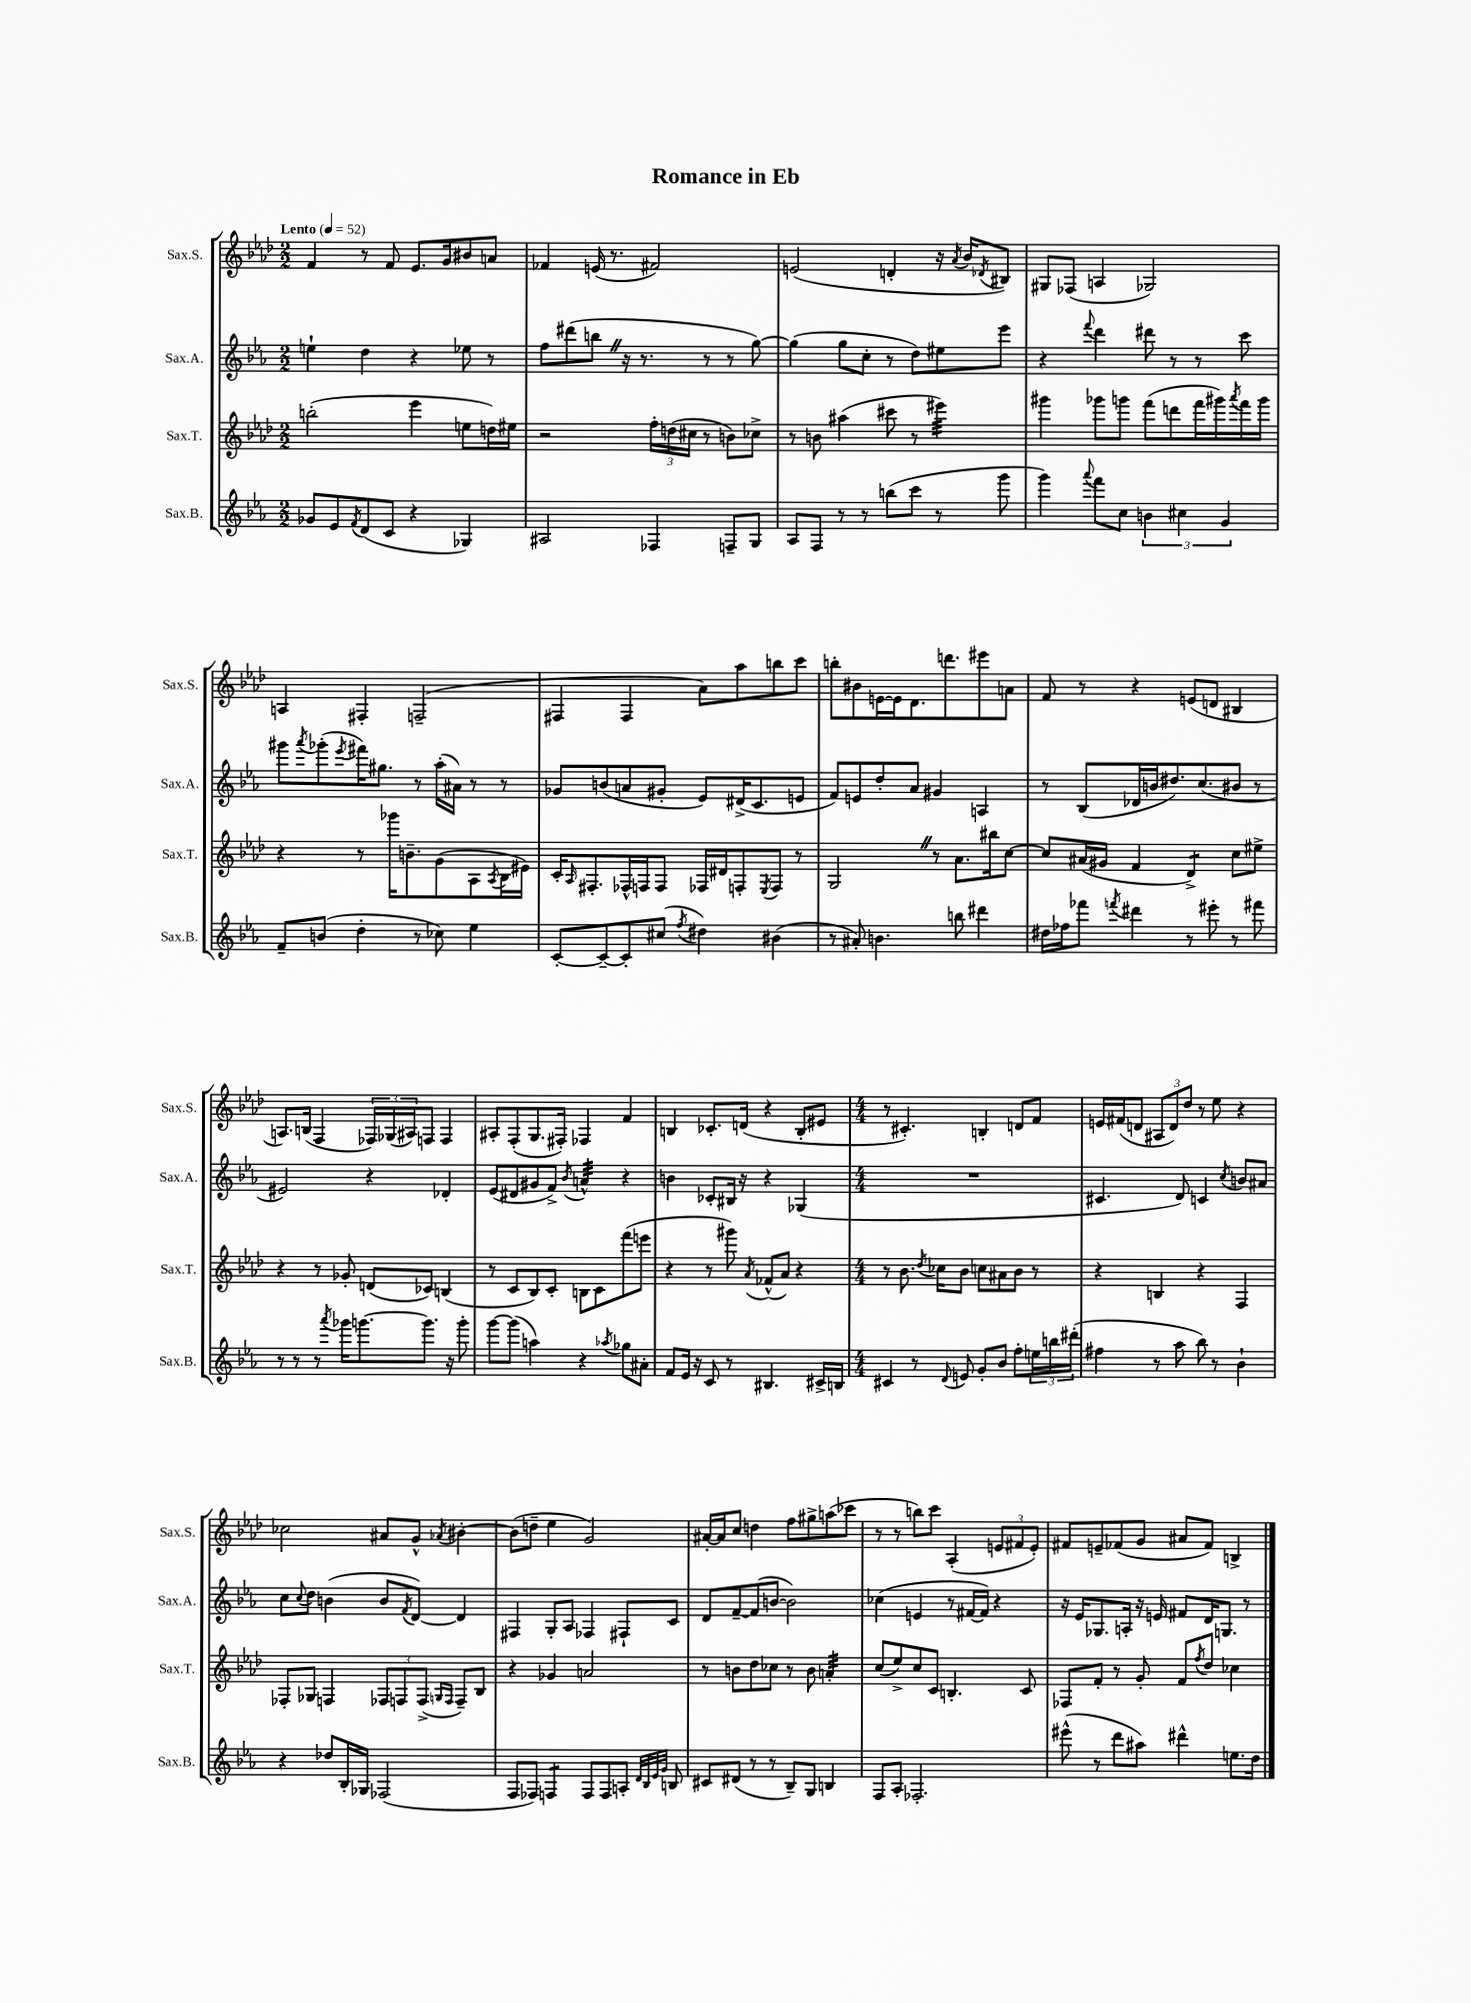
\header { title = "Romance in Eb" }
<<
\new StaffGroup <<
\new Staff = "s0" \with { instrumentName = "Sax.S." shortInstrumentName = "Sax.S." } {
    \clef treble \key aes \major \numericTimeSignature \time 2/2 \tempo "Lento" 4 = 52
    f'4 r8 f'8 ees'8. g'16 bis'8 a'8 |
    fes'4 e'16( r8. fis'2) |
    e'2( d'4-. r16 \acciaccatura { aes'8 } bes'16 \acciaccatura { des'8 } bis8) |
    gis8 fes8( a4 ges2) |
    a4 fis4-. f2--( |
    fis4 fis4 aes'8) aes''8 b''8 c'''8 |
    b''8-. bis'8 e'16~ e'16 des'8. d'''8. eis'''8 a'8 |
    f'8 r8 r4 e'8( d'8 bis4 |
    a8.) b16( f4 \tuplet 3/2 { fes16) ges16( ais16) } f8 f4 |
    ais8-. f8-.( g8. fis16-.) fes4 f'4 |
    b4 ces'8.-. d'16( r4 b8-. eis'8 |
    \numericTimeSignature \time 4/4 r8 cis'4.-.) b4-. d'8 f'8 |
    e'16 fis'16( d'8 \tuplet 3/2 { ais8 d'8) des''8 } r8 ees''8 r4 |
    ces''2 ais'8 g'8-^ \acciaccatura { aes'8 } bis'4~-. |
    bis'8( d''8-- ees''4 g'2) |
    ais'16~-. ais'16 c''8 d''4 f''8 gis''8-> a''8( ces'''8 |
    r8 r8 b''8) c'''8 aes4-.( \tuplet 3/2 { e'8 fis'8 e'8-.) } |
    fis'8 e'8-- fes'8( g'8 ais'8 fes'8) b4-> \bar "|." |
}
\new Staff = "s1" \with { instrumentName = "Sax.A." shortInstrumentName = "Sax.A." } {
    \clef treble \key ees \major \numericTimeSignature \time 2/2
    e''4-! d''4 r4 ees''8 r8 |
    f''8 dis'''8( b''8 \once \override BreathingSign.text = \markup { \musicglyph "scripts.caesura.straight" } \breathe r16 r8. r8 r8 g''8~) |
    g''4( g''8 c''8-. r8 d''8) eis''8 ees'''8 |
    r4 \appoggiatura { f'''8 } d'''4 dis'''8 r8 r8 c'''8 |
    gis'''8 \acciaccatura { aes'''8 } ges'''8-.( \acciaccatura { ees'''8 } fis'''16) gis''8. r8 aes''16-.( ais'16) r8 r8 |
    ges'8 b'8( a'8 gis'8-. ees'8) dis'16->( c'8. e'8 |
    f'8) e'8 d''8-. aes'8 gis'4 a4 |
    r8 bes8( des'16 b'16 dis''8.) c''8.( bis'8 r8 |
    eis'2) r4 des'4-. |
    ees'8( dis'8 gis'8 f'8->) \acciaccatura { bes'8 } a'4:32-^ r4 |
    b'4 ces'8-. bis16 r16 r4 ges4( |
    \numericTimeSignature \time 4/4 R1 |
    cis'4. d'8) c'4 \acciaccatura { c''8 } b'8 ais'8 |
    c''8 \appoggiatura { c''8 } d''8 b'4( b'8 \acciaccatura { f'8 } d'8~) d'4 |
    fis4 g8-. aes8 fes4 fis8-! c'8 |
    d'8 f'8~-- f'8( b'8~ b'2) |
    ces''4( e'4 r8 fis'16~ fis'16) r4 |
    r16 ees'16 ges8. a16-. r16 e'16 fis'8 d'16 g8. r8 \bar "|." |
}
\new Staff = "s2" \with { instrumentName = "Sax.T." shortInstrumentName = "Sax.T." } {
    \clef treble \key aes \major \numericTimeSignature \time 2/2
    b''2-.( ees'''4 e''8 d''16) eis''16 |
    r2 \tuplet 3/2 { f''16-. d''16( cis''16 } r8 b'8) ces''8-> |
    r8 b'8 ais''4( cis'''8 r8 eis'''4:32) |
    gis'''4 ges'''8 g'''8 f'''8( d'''8 f'''16 gis'''16) \acciaccatura { aes'''8 } f'''16 gis'''16 |
    r4 r8 ges'''16 b'8.-- g'8( aes8 \acciaccatura { aes8 } bes16 eis'16) |
    c'16-. \grace { aes16 } fis8.-. fes16-^ f16 f8 fes16 dis'16 f8-. \acciaccatura { ees8 } f8 r8 |
    g2 \once \override BreathingSign.text = \markup { \musicglyph "scripts.caesura.straight" } \breathe r8 aes'8. bis''16 c''8~ |
    c''8 ais'16( gis'16 f'4 des'4:8->) c''8 eis''8-> |
    r4 r8 ges'8-. d'8( ces'8) b4( |
    r8 c'8 bes8) c'8-. b8 c'8 f'''8( e'''8 |
    r4 r8 gis'''8) \acciaccatura { aes'8 } fes'8-^( aes'8) r4 |
    \numericTimeSignature \time 4/4 r8 bes'8. \acciaccatura { des''8 } ces''16 bes'8 c''8 ais'8 bes'8 r8 |
    r4 b4 r4 f4 |
    fes8-. ges8 f4 \tuplet 3/2 { fes8 f8 f8->( } \grace { g16 f16 } f8--) bes8 |
    r4 ges'4 a'2 |
    r8 b'8 des''8 ces''8 r8 b'8 a'4:32-. |
    c''8( ees''8->) c''8 c'8 b4.-. c'8 |
    fes8 f'8-. r8 g'8-. f'8 \acciaccatura { f''8 } des''8 ces''4 \bar "|." |
}
\new Staff = "s3" \with { instrumentName = "Sax.B." shortInstrumentName = "Sax.B." } {
    \clef treble \key ees \major \numericTimeSignature \time 2/2
    ges'8 ees'8 \acciaccatura { f'8 } d'8( c'8 r4 ges4) |
    ais2 fes4 f8-- g8 |
    aes8 f8 r8 r8 b''8( c'''8 r8 g'''8 |
    g'''4) \appoggiatura { aes'''8 } f'''8 c''8 \tuplet 3/2 { b'4 cis''4 g'4 } |
    f'8-- b'8( d''4-. r8 ces''8) ees''4 |
    c'8~-. c'8~-- c'8-. cis''8( \acciaccatura { f''8 } dis''4) bis'4( |
    r8 ais'8-.) b'4. b''8 dis'''4 |
    dis''16 fes''16 fes'''8 \acciaccatura { f'''8 } dis'''4 r8 eis'''8-. r8 fis'''8 |
    r8 r8 r8 \acciaccatura { aes'''8 } ges'''16 g'''8.~ g'''8. r16 g'''8-. |
    g'''8~ g'''8( a''4) r4 \acciaccatura { aes''8 } ges''8 ais'8-. |
    f'8 ees'16 r16 c'8 r8 bis4. cis'16-> b16 |
    \numericTimeSignature \time 4/4 cis'4 r8 \appoggiatura { d'8 } e'8 g'8-. bes'8 f''8-. \tuplet 3/2 { e''16 b''16 dis'''16-.( } |
    fis''4 r8 aes''8 bes''8) r8 bes'4-! |
    r4 des''8 bes16-. ges16 fes2( |
    f8 fes8) f4:8 f8 f8 a8-. \grace { d'32 bes32 ees'32 g'32 } b8 |
    cis'8 dis'8( r8 r8 bes8--) g8 b4 |
    f8 aes8-. fes2.-. |
    eis'''8-^( r8 d'''8 ais''8) dis'''4-^ e''8. d''16 \bar "|." |
}
>>
>>
\layout { \context { \Score \remove "Bar_number_engraver" } }
